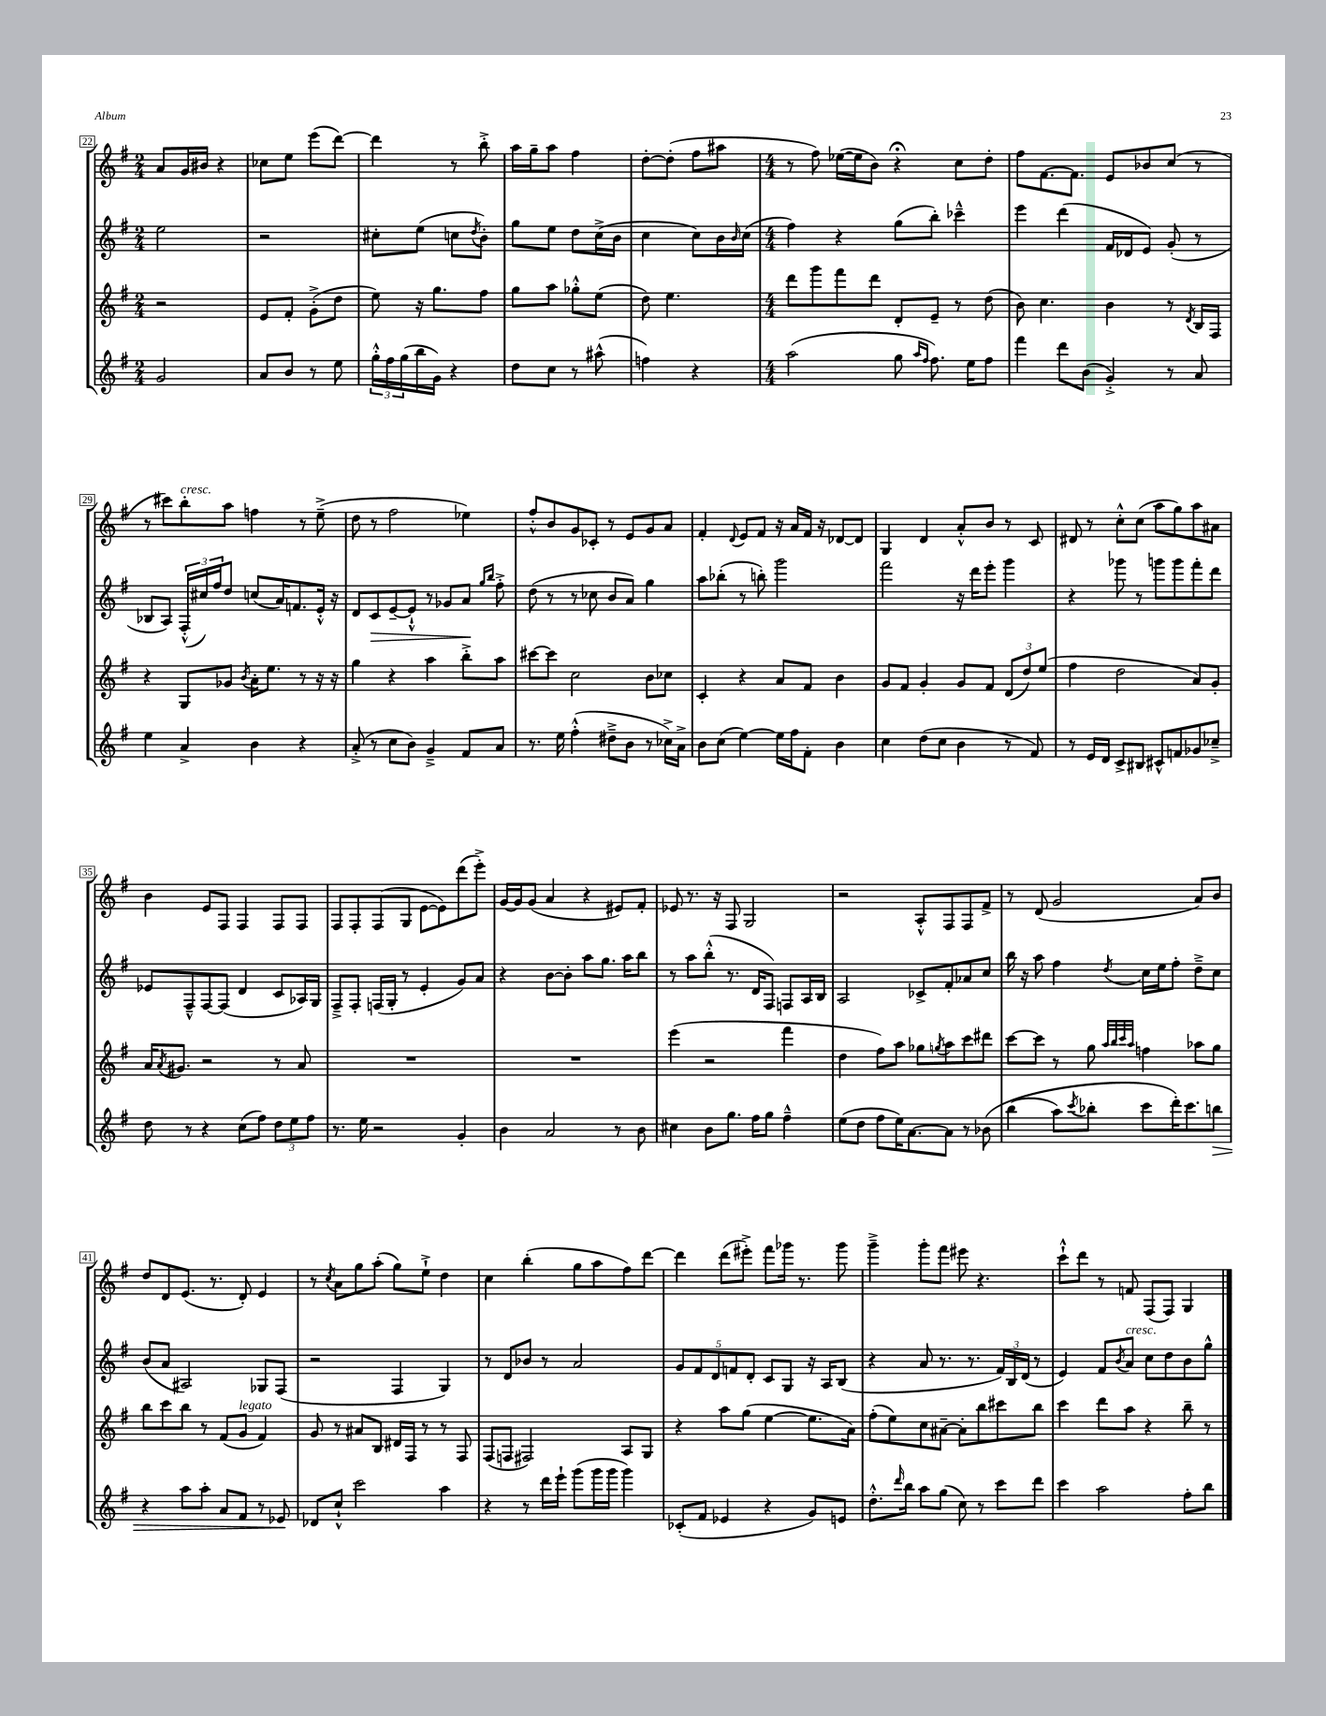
<<
\new StaffGroup <<
\new Staff = "s0" {
    \clef treble \key g \major \numericTimeSignature \time 2/4
    a'8 g'16 bis'16 r4 |
    ces''8 e''8 e'''8( d'''8~) |
    d'''4 r8 b''8-.-> |
    a''16 g''16-- a''8 fis''4 |
    d''8~-. d''8-.( fis''8 ais''8 |
    \numericTimeSignature \time 4/4 r8 fis''8) ees''16~( ees''16 b'8) r4\fermata c''8 d''8-. |
    fis''8 fis'8.~ fis'8. e'8 bes'8 c''8( r8 |
    r8 cis'''8) b''8-.^\markup { \italic "cresc." } a''8 f''4 r8 e''8--->( |
    d''8 r8 fis''2 ees''4) |
    fis''8-.-^ b'8 g'8 ces'8-. r8 e'8 g'8 a'8 |
    fis'4-. \appoggiatura { d'8 } e'8 fis'8 r16 a'16 fis'16 r16 des'8~ des'8 |
    g4 d'4 a'8-.-^ b'8 r8 c'8 |
    dis'8 r8 c''8-.-^ c''8( a''8 g''8) a''8 ais'8 |
    b'4 e'8 fis8 fis4 fis8 fis8 |
    fis8 fis8-. fis8( g8 e'8~ e'8) d'''8( e'''8-.->) |
    g'16~ g'16 g'8( a'4 r4 eis'8) fis'8-. |
    ees'8 r8. r16 fis8 g2 |
    r2 a8-.-^ fis8 fis8 fis'8-> |
    r8 d'8( g'2 a'8) b'8 |
    d''8 d'8 e'8.( r8. d'8-.) e'4 |
    r8 \acciaccatura { c''8 } a'8 g''8 a''8-.( g''8) e''8-!-> d''4 |
    c''4 b''4-.( g''8 a''8 fis''8) d'''8~ |
    d'''4 d'''8( eis'''8-.->) fis'''8 ges'''16 r8. ges'''8 |
    g'''4---> g'''8-. fis'''8 eis'''8 r4. |
    c'''8-!-^ d'''8 r8 f'8 fis8( fis8) g4 \bar "|." |
}
\new Staff = "s1" {
    \clef treble \key g \major \numericTimeSignature \time 2/4
    e''2 |
    r2 |
    cis''8-. e''8( c''8 \acciaccatura { d''8 } b'8-.) |
    g''8 e''8 d''8 c''16->( b'16 |
    c''4 c''8) b'16 \grace { b'16 } c''16( |
    \numericTimeSignature \time 4/4 fis''4) r4 g''8( b''8-.) ces'''4---^ |
    e'''4 d'''4( fis'16 des'16 e'8) g'8-.( r8 |
    bes8 a8) \tuplet 3/2 { fis16-.-^( cis''16) fis''16 } d''8 c''8( a'16) f'8. e'16-.-^ r16 |
    d'8 c'8\> e'8~-- e'8-!-^ r8 ges'8 a'8\! \grace { g''16 b''16 } fis''8-.-> |
    d''8( r8 r8 ces''8 b'8 a'8) g''4 |
    a''8 bes''8-.( r8 b''8-.) g'''2 |
    fis'''2 r16 d'''16 e'''8-. g'''4 |
    r4 ges'''8 r8 g'''8 g'''8 fis'''8-. d'''8 |
    ees'8 fis8---^ fis8~ fis8( d'4 c'8 aes16) g16 |
    fis8---> fis8-. f16( g16-. r8 e'4-. g'8) a'8 |
    r4 b'8~ b'8-. a''8 g''8. a''16 b''8 |
    r8 a''8 b''8-.-^( r8. d'16 fis8) f8 a16 b16 |
    a2 ces'8-> fis'8-. aes'8 c''8 |
    b''16 r16 a''8 fis''4 \acciaccatura { d''8 } c''16 e''16 fis''8-. d''8---> c''8 |
    b'8( a'8 ais2) ges8 fis8( |
    r2 fis4 g4) |
    r8 d'8 bes'8 r8 a'2 |
    \tuplet 5/4 { g'8 fis'8 d'8 f'8 d'8-. } c'8 g8 r16 a16 b8( |
    r4 a'8 r8. r8. \tuplet 3/2 { fis'16) b16 d'16( } r8 |
    e'4) fis'8 \acciaccatura { b'8 } a'8^\markup { \italic "cresc." } c''8 d''8 b'8 g''8-^ \bar "|." |
}
\new Staff = "s2" {
    \clef treble \key g \major \numericTimeSignature \time 2/4
    r2 |
    e'8 fis'8-. g'8-.->( d''8 |
    e''8) r16 g''8. fis''8 |
    g''8 a''8 ges''8-.-^ e''8( |
    d''8) e''4. |
    \numericTimeSignature \time 4/4 d'''8 g'''8 fis'''8 d'''8 d'8-. e'8-- r8 d''8( |
    b'8) c''4. b'4 r8 \acciaccatura { d'8 } b16 fis16 |
    r4 g8 ges'8 \acciaccatura { b'8 } a'16-. e''8. r8 r16 r16 |
    g''4 r4 a''4 b''8-.-> a''8 |
    cis'''8~ cis'''8 c''2 b'8 ces''8 |
    c'4-. r4 a'8 fis'8 b'4 |
    g'8 fis'8 g'4-. g'8 fis'8 \tuplet 3/2 { d'8( d''8) e''8( } |
    fis''4 d''2 a'8) g'8-. |
    a'16 \acciaccatura { a'8 } gis'8. r2 r8 a'8 |
    R1 |
    R1 |
    e'''4( r2 fis'''4 |
    d''4 fis''8) a''8 ges''8 \acciaccatura { g''8 } a''8 c'''8 dis'''8 |
    c'''8~ c'''8 r8 g''8 \grace { a''32 b''32 c'''32 a''32 } f''4 aes''8 g''8 |
    b''8 c'''8 b''8 r8 fis'8( g'8^\markup { \italic "legato" } fis'4) |
    g'8 r8 ais'8 b8 dis'16 fis16 r8 r8 fis8 |
    fis8( f8 fis2) a8 g8 |
    r4 a''8 g''8( e''4~ e''8. a'16) |
    fis''8-.( e''8) c''8 ais'8~-- ais'8-. b''8 cis'''8 b''8 |
    c'''4 d'''8 a''8 r4 b''8-- r8 \bar "|." |
}
\new Staff = "s3" {
    \clef treble \key g \major \numericTimeSignature \time 2/4
    g'2 |
    a'8 b'8 r8 e''8 |
    \tuplet 3/2 { g''16-.-^ fis''16 g''16( } b''16 g'16) r4 |
    d''8 c''8 r8 ais''8-^( |
    f''4) r4 |
    \numericTimeSignature \time 4/4 a''2( g''8 \grace { a''16 fis''16 } fis''8.) e''16 fis''8 |
    fis'''4 d'''8 b'8( g'4-.->) r8 a'8 |
    e''4 a'4-> b'4 r4 |
    a'8-.->( r8 c''8 b'8) g'4---> fis'8 a'8 |
    r8. e''16 fis''4-.-^( dis''8---> b'8 r8 ces''16->) a'16-> |
    b'8 c''8( e''4~) e''16 fis''16 fis'8-. b'4 |
    c''4 d''8( c''8 b'4 r8 fis'8) |
    r8 e'16 d'16 c'8-> bis8 cis'8-^ f'8 ges'8 ces''8---> |
    d''8 r8 r4 c''8( fis''8) \tuplet 3/2 { d''8 e''8 fis''8 } |
    r8. e''16 r2 g'4-. |
    b'4 a'2 r8 b'8 |
    cis''4 b'8 g''8. fis''16 g''8 fis''4---^ |
    e''8( d''8 fis''8 e''16) a'8.~ a'8 r8 bes'8\( |
    b''4( a''8) \acciaccatura { c'''8 } bes''8-. c'''8 d'''16-.\) c'''8. b''8\> |
    r4 a''8 a''8-. a'8 fis'8 r8 ees'8\! |
    des'8 c''8-!-^ c'''2 a''4 |
    r4 r8 d'''16 e'''16-! g'''8( g'''16 g'''16 g'''4) |
    ces'8-.( fis'8 ees'4 r4 g'8) e'8 |
    d''8.-.-^ \grace { d'''16 } b''16 a''8 g''8( c''8) r8 c'''8 d'''8 |
    c'''4 a''2 fis''8-. b''8 \bar "|." |
}
>>
>>
\layout { \context { \Score currentBarNumber = #22 \override BarNumber.stencil = #(make-stencil-boxer 0.1 0.3 ly:text-interface::print) } }
